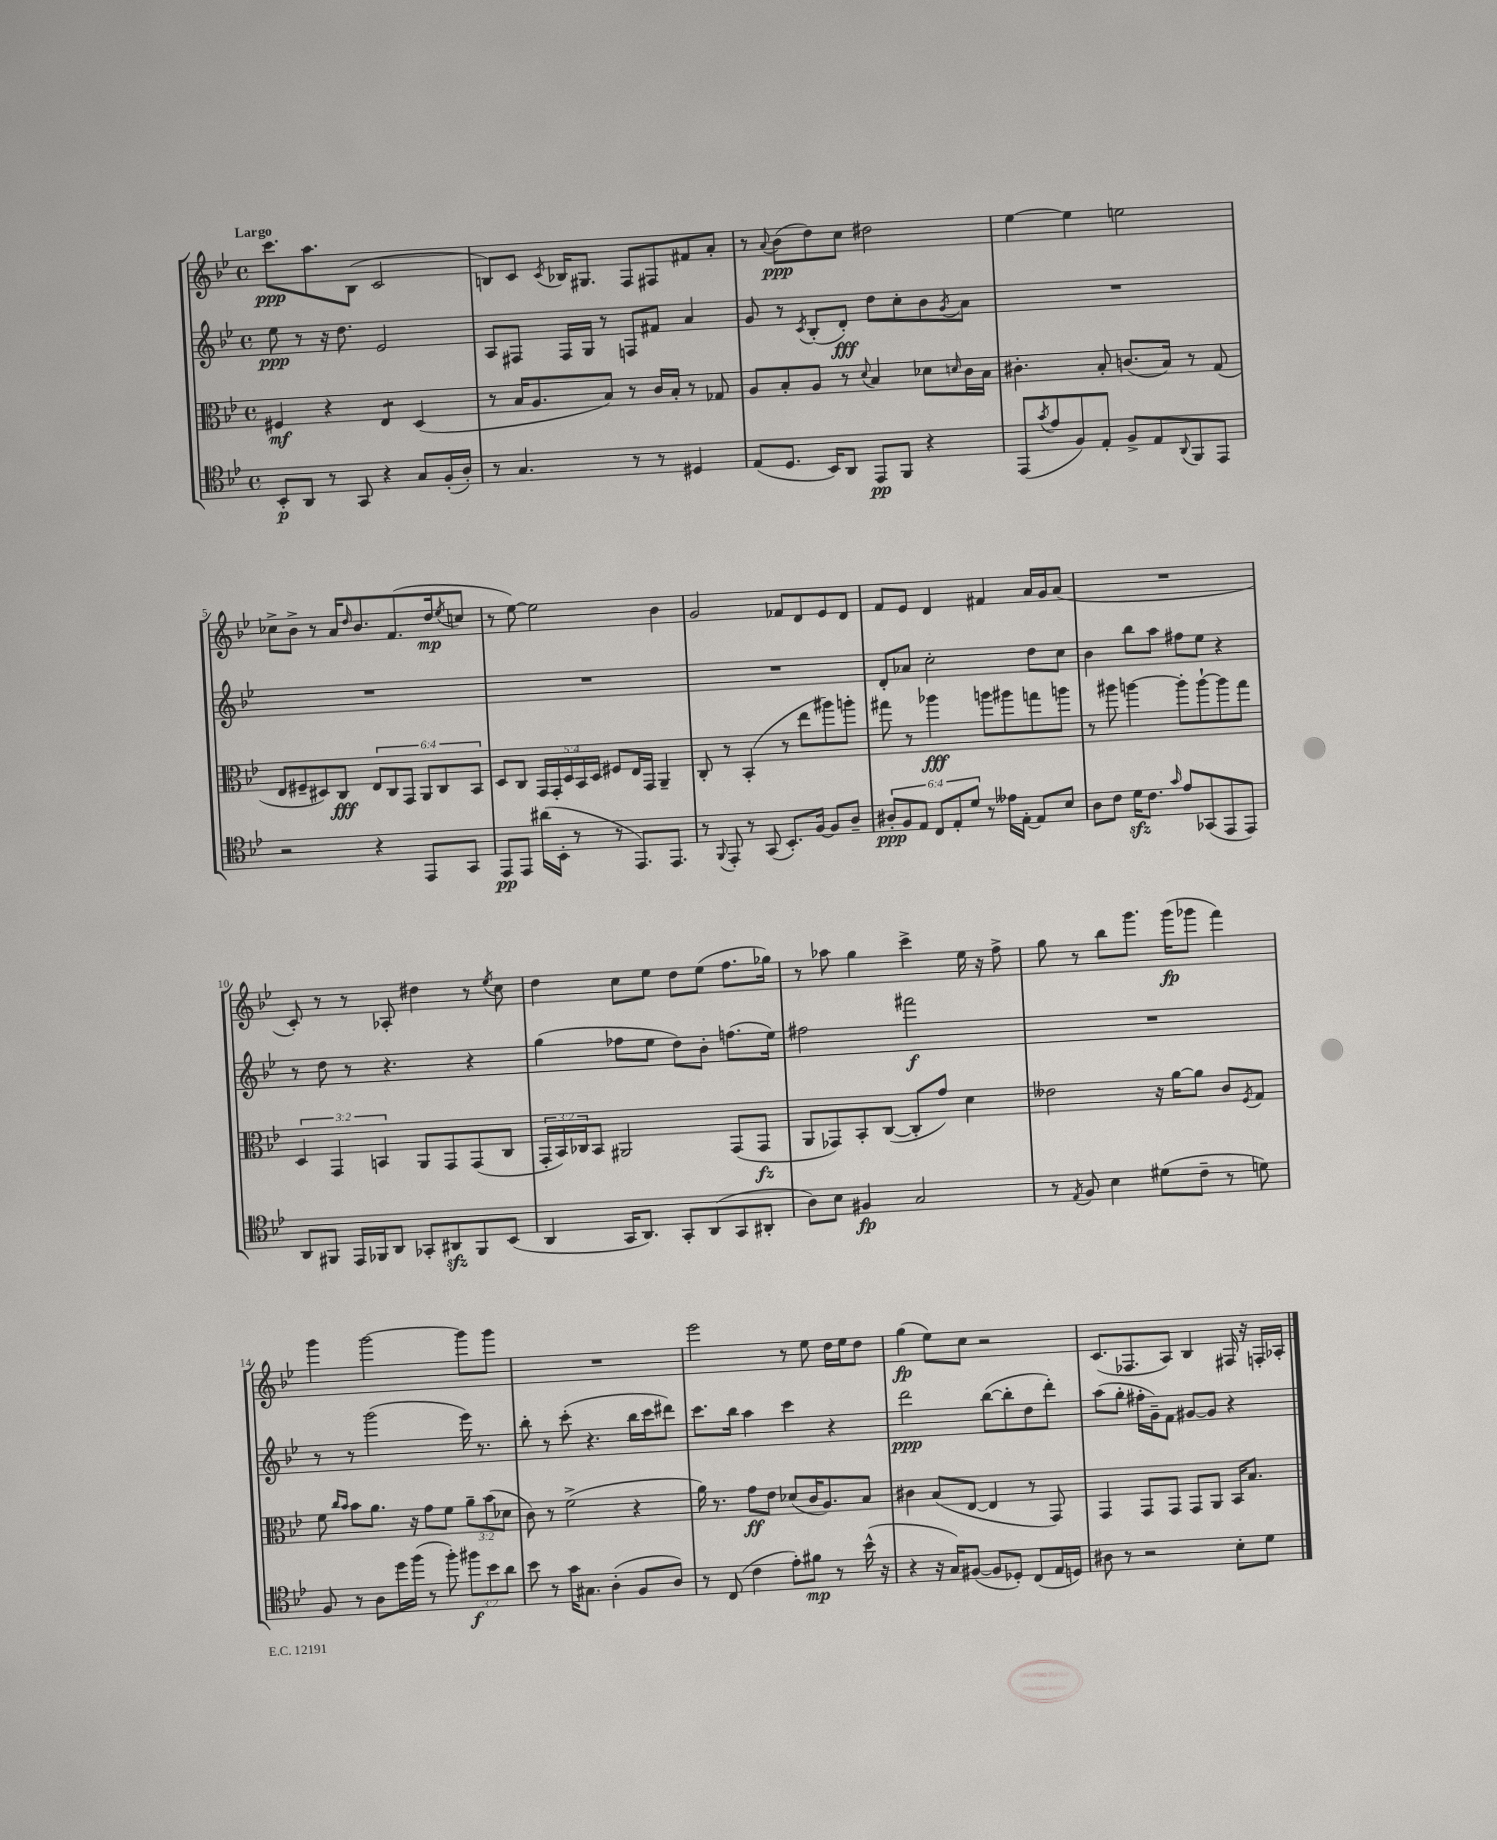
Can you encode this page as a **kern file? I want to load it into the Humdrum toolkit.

**kern	**dynam	**kern	**dynam	**kern	**dynam	**kern	**dynam
*part4	*part4	*part3	*part3	*part2	*part2	*part1	*part1
*staff4	*staff4	*staff3	*staff3	*staff2	*staff2	*staff1	*staff1
*clefC4	*	*clefC3	*	*clefG2	*	*clefG2	*
*k[b-e-]	*	*k[b-e-]	*	*k[b-e-]	*	*k[b-e-]	*
*M4/4	*	*M4/4	*	*M4/4	*	*M4/4	*
*met(c)	*	*met(c)	*	*met(c)	*	*met(c)	*
=1	=1	=1	=1	=1	=1	=1	=1
!	!	!	!	!	!	!LO:TX:a:B:t=Largo	!
8BB-'/L	p	4F#X/	mf	8ee-\	ppp	8.ccc\L	ppp
8AA/J	.	.	.	8r	.	.	.
.	.	.	.	.	.	8.aa\	.
8r	.	4r	.	16r	.	.	.
.	.	.	.	8.dd\	.	.	.
8GG/	.	.	.	.	.	(8B-\J	.
*	*	*tremolo	*	*	*	*	*
4r	.	8E-/L	.	2e-/	.	2c/	.
.	.	8E-/J	.	.	.	.	.
*	*	*Xtremolo	*	*	*	*	*
8G/L	.	(4D/	.	.	.	.	.
(16F'/L	.	.	.	.	.	.	.
16A'/JJ)	.	.	.	.	.	.	.
=2	=2	=2	=2	=2	=2	=2	=2
8r	.	8r	.	8A/L	.	8Bn/L)	.
4.G/	.	16B-/KL	.	8F#X/J	.	8c/J	.
.	.	8.A/	.	.	.	.	.
.	.	.	.	.	.	8qc/	.
.	.	.	.	16F#/LL	.	16B-X/KL	.
.	.	.	.	16G/JJ	.	8.G#X/J	.
.	.	8B-/J)	.	8r	.	.	.
8r	.	8r	.	8Fn/L	.	8F/L	.
8r	.	16c/LL	.	8f#X/J	.	8F#X/	.
.	.	16B-'/JJ	.	.	.	.	.
4D#X/	.	8r	.	4a/	.	8f#X/	.
.	.	8G-X/	.	.	.	8a'/J	.
=3	=3	=3	=3	=3	=3	=3	=3
(8E-/L	.	8A/L	.	8g/	.	8r	.
.	.	.	.	.	.	8qqa/	.
8.D/J	.	8B-'/	.	8r	.	(8b-\L	ppp
.	.	.	.	8qc/	.	.	.
.	.	8A/J	.	(8B-'/L	.	8dd\)	.
16BB-/KL)	.	.	.	.	.	.	.
8AA/J	.	8r	.	8d'/J)	fff	8cc\J	.
.	.	8qqd/	.	.	.	.	.
8EE-/L	pp	4B-/	.	8dd\L	.	2dd#X\	.
8FF/J	.	.	.	8cc'\	.	.	.
4r	.	8d-X\L	.	8b-\	.	.	.
.	.	16qqdn/	.	8qg/	.	.	.
.	.	16c\L	.	8a\J	.	.	.
.	.	16B-\JJ	.	.	.	.	.
=4	=4	=4	=4	=4	=4	=4	=4
(8EE-/L	.	4.c#X'\	.	1r	.	[4ee-\	.
8qg/	.	.	.	.	.	.	.
8e-/	.	.	.	.	.	.	.
8F/)	.	.	.	.	.	4ee-\]	.
8E-'/J	.	8B-'/	.	.	.	.	.
8F^/L	.	(8.cn/L	.	.	.	2een\	.
8E-/	.	.	.	.	.	.	.
.	.	16B-/Jk)	.	.	.	.	.
8qqAA/	.	.	.	.	.	.	.
8FF/	.	8r	.	.	.	.	.
8EE-/J	.	(8G/	.	.	.	.	.
!!LO:LB:g=z
=5	=5	=5	=5	=5	=5	=5	=5
2r	.	8E-/L	.	1r	.	8cc-X^\L	.
.	.	8F#X~/	.	.	.	8b-^\J	.
.	.	8D#X/)	.	.	.	8r	.
.	.	8C/J	fff	.	.	16a/KL	.
.	.	.	.	.	.	16qqdd/	.
.	.	.	.	.	.	8.b-/	.
4r	.	12E-/L	.	.	.	.	.
.	.	12C/	.	.	.	.	.
.	.	.	.	.	.	(8.f/	.
.	.	12GG/J	.	.	.	.	.
8EE-/L	.	12AA/L	.	.	.	.	.
.	.	.	.	.	.	16dd/k	mp
.	.	12C/	.	.	.	.	.
.	.	.	.	.	.	8qee-/	.
8GG/J	.	.	.	.	.	8ccn/J	.
.	.	12BB-/J	.	.	.	.	.
=6	=6	=6	=6	=6	=6	=6	=6
8EE-/L	pp	8D/L	.	1r	.	8r	.
8EE-/J	.	8C/J	.	.	.	[8ee-\)	.
(16a#X\LL	.	20GG/LL	.	.	.	2ee-\]	.
.	.	20GG'/	.	.	.	.	.
16BB-'\JJ	.	.	.	.	.	.	.
.	.	20D/	.	.	.	.	.
8r	.	.	.	.	.	.	.
.	.	20BB-/	.	.	.	.	.
.	.	20D/JJ	.	.	.	.	.
8r	.	8F#X/L	.	.	.	.	.
8.EE-/L)	.	16E-/L	.	.	.	.	.
.	.	16GG/JJ	.	.	.	.	.
.	.	4AA~/	.	.	.	4b-\	.
8.EE-/J	.	.	.	.	.	.	.
=7	=7	=7	=7	=7	=7	=7	=7
8r	.	8C'/	.	1r	.	2g/	.
8qqFF/	.	.	.	.	.	.	.
8EE-'/	.	8r	.	.	.	.	.
8r	.	(4BB-'/	.	.	.	.	.
(8GG/	.	.	.	.	.	.	.
8.BB-'/L)	.	8r	.	.	.	8f-X/L	.
.	.	8ee-\L	.	.	.	8d/	.
[16F/Jk	.	.	.	.	.	.	.
8F/L]	.	8aa#X\)	.	.	.	8e-/	.
8A~/J	.	8aan'\J	.	.	.	8d/J	.
=8	=8	=8	=8	=8	=8	=8	=8
12A#X'/L	ppp	8gg#X\	.	8d'/L	.	8f/L	.
12F/	.	.	.	.	.	.	.
.	.	8r	.	8a-X/J	.	8e-/J	.
12E-/J	.	.	.	.	.	.	.
12C/L	.	4aa-X\	fff	2cc'\	.	4d/	.
12E-'/	.	.	.	.	.	.	.
12d/J	.	.	.	.	.	.	.
8r	.	8aan\L	.	.	.	4f#X/	.
16e--X\LL	.	8aa#X\	.	.	.	.	.
[16E-'\JJ	.	.	.	.	.	.	.
8E-/L]	.	8ggn\	.	8dd\L	.	16a/LL	.
.	.	.	.	.	.	16g/J	.
8B-/J	.	8aan\J	.	8cc\J	.	(8a/J	.
=9	=9	=9	=9	=9	=9	=9	=9
8A\L	.	8r	.	4b-\	.	1r	.
8c\J	.	8aa#X\	.	.	.	.	.
16dzz\KL	.	[4aan\	.	8bb-\L	.	.	.
8.c\J	.	.	.	.	.	.	.
.	.	.	.	8aa\J	.	.	.
16qqg/	.	.	.	.	.	.	.
8e-/L	.	8aa'\L]	.	8ff#X\L	.	.	.
(8GG-X/	.	[8aa`\	.	8ee-\J	.	.	.
8EE-/	.	8aa\]	.	4r	.	.	.
8EE-/J)	.	8gg\J	.	.	.	.	.
!!LO:LB:g=z
=10	=10	=10	=10	=10	=10	=10	=10
8AA/L	.	6D/	.	8r	.	8c'/)	.
8FF#X/J	.	.	.	8dd\	.	8r	.
.	.	6GG/	.	.	.	.	.
16EE-/LL	.	.	.	8r	.	8r	.
16FF-X/J	.	.	.	.	.	.	.
.	.	6BBn/	.	.	.	.	.
8AA/J	.	.	.	4.r	.	8A-X'/	.
8GG-X'/L	.	8AA/L	.	.	.	4dd#X\	.
8AA#Xzz/	.	8GG/	.	.	.	.	.
8FF-/	.	(8GG/	.	4r	.	8r	.
.	.	.	.	.	.	8qee-/	.
(8BB-/J	.	8C/J	.	.	.	8cc\	.
=11	=11	=11	=11	=11	=11	=11	=11
4AA/	.	24GG'/LL	.	(4gg\	.	4dd\	.
.	.	24BB-/)	.	.	.	.	.
.	.	24C-X/J	.	.	.	.	.
.	.	8BB-/J	.	.	.	.	.
16GG/KL	.	2AA#X/	.	8ff-X\L	.	8cc\L	.
8.AA/J)	.	.	.	.	.	.	.
.	.	.	.	8ee-\J	.	8ee-\J	.
8GG'/L	.	.	.	8dd\L)	.	8dd\L	.
(8AA/	.	.	.	8b-'\J	.	(8ee-\J	.
8GG/	.	(8GG/L	.	(8.ffn\L	.	8.ff\L	.
8AA#X'/J	.	8GG/J	fz	.	.	.	.
.	.	.	.	16ee-\Jk)	.	16gg-X\Jk)	.
=12	=12	=12	=12	=12	=12	=12	=12
8A\L)	.	8AA/L	.	2ff#X\	.	8r	.
8B-\J	.	8GG-X/)	.	.	.	8aa-X\	.
4F#X/	fp	8BB-'/	.	.	.	4gg\	.
.	.	([8C/J	.	.	.	.	.
2G/	.	8C'/L]	.	2fff#X\	f	4ccc^\	.
.	.	8g/J)	.	.	.	.	.
.	.	4d\	.	.	.	16ee-\	.
.	.	.	.	.	.	16r	.
.	.	.	.	.	.	8ff^\	.
=13	=13	=13	=13	=13	=13	=13	=13
8r	.	2e--X\	.	1r	.	8gg\	.
8qE-/	.	.	.	.	.	.	.
8F/	.	.	.	.	.	8r	.
4B-\	.	.	.	.	.	8bb-\L	.
.	.	.	.	.	.	8.ggg\J	.
(8d#X\L	.	16r	.	.	.	.	.
.	.	[16a\KL	.	.	.	(16ggg\KL	fp
8c~\J	.	8a\J]	.	.	.	8ggg-X\J	.
8r	.	8c/L	.	.	.	4fff\)	.
.	.	8qF/	.	.	.	.	.
8dn\)	.	8G/J	.	.	.	.	.
!!LO:LB:g=z
=14	=14	=14	=14	=14	=14	=14	=14
8F/	.	8f\	.	8r	.	4ggg\	.
.	.	16qqcc/LL	.	.	.	.	.
.	.	16qqb-/JJ	.	.	.	.	.
8r	.	8b-\L	.	8r	.	.	.
8A\L	.	8.a\J	.	(2ggg\	.	[2ggg\	.
16dd\L	.	.	.	.	.	.	.
(16ff\JJ	.	16r	.	.	.	.	.
8r	.	8g\L	.	.	.	.	.
8ff'\)	.	8f\J	.	.	.	.	.
12ff#X\L	f	12a~\L	.	16eee-\)	.	8ggg\L]	.
.	.	.	.	8.r	.	.	.
12b-\	.	(12b-\	.	.	.	.	.
.	.	.	.	.	.	8ggg\J	.
12a\J	.	12d-X\J	.	.	.	.	.
=15	=15	=15	=15	=15	=15	=15	=15
8b-\	.	8c\)	.	8bb-'\	.	1r	.
8r	.	8r	.	8r	.	.	.
16g\KL	.	(2f^\	.	(8ccc'\	.	.	.
8.G#X\J	.	.	.	.	.	.	.
.	.	.	.	4.r	.	.	.
(4A'\	.	.	.	.	.	.	.
8F/L	.	4r	.	16bb-\LL	.	.	.
.	.	.	.	16ccc\J	.	.	.
8A/J)	.	.	.	8ddd#X\J)	.	.	.
=16	=16	=16	=16	=16	=16	=16	=16
8r	.	16a\)	.	8.ccc\L	.	2eee-\	.
.	.	8.r	.	.	.	.	.
(8C/	.	.	.	.	.	.	.
.	.	.	.	16bb-\Jk	.	.	.
4c\	.	8g\L	ff	4aa\	.	.	.
.	.	8e-\J	.	.	.	.	.
8e-'\L)	.	(8d-X/L	.	4ccc\	.	8r	.
8f#X\J	mp	16c/K	.	.	.	8ee-\	.
.	.	8.A/)	.	.	.	.	.
8r	.	.	.	4r	.	16dd\LL	.
.	.	.	.	.	.	16ee-\J	.
(16b-^^\	.	8B-/J	.	.	.	8dd\J	.
16r	.	.	.	.	.	.	.
=17	=17	=17	=17	=17	=17	=17	=17
4r	.	4c#X\	.	2ddd\	ppp	(4gg\	fp
16r	.	(8B-/L	.	.	.	8ee-\L)	.
16G/KL)	.	.	.	.	.	.	.
([8F#X/J	.	[8E-/J	.	.	.	8cc\J	.
8F#/L]	.	4E-/]	.	([8bb-\L	.	2r	.
8D-X'/J)	.	.	.	8bb-'\]	.	.	.
(8C/L	.	8r	.	8dd\	.	.	.
16E-/L	.	8GG/)	.	8ddd'\J)	.	.	.
16Dn/JJ)	.	.	.	.	.	.	.
=18	=18	=18	=18	=18	=18	=18	=18
8A#X\	.	4GG/	.	(8aa\L	.	(8.c/L	.
8r	.	.	.	8gg'\J	.	.	.
.	.	.	.	.	.	8.F-X/	.
2r	.	8GG/L	.	16ff#X'\LL	.	.	.
.	.	.	.	16g~\J)	.	.	.
.	.	8GG/J	.	8f\J	.	8A/J)	.
.	.	8GG/L	.	[8g#X/L	.	4B-/	.
.	.	8AA/J	.	8g#/J]	.	.	.
8B-'\L	.	16BB-/KL	.	4r	.	16F#X/	.
.	.	8.B-/J	.	.	.	16r	.
8d\J	.	.	.	.	.	16Fn'/LL	.
.	.	.	.	.	.	16A-X'/JJ	.
==	==	==	==	==	==	==	==
*-	*-	*-	*-	*-	*-	*-	*-
